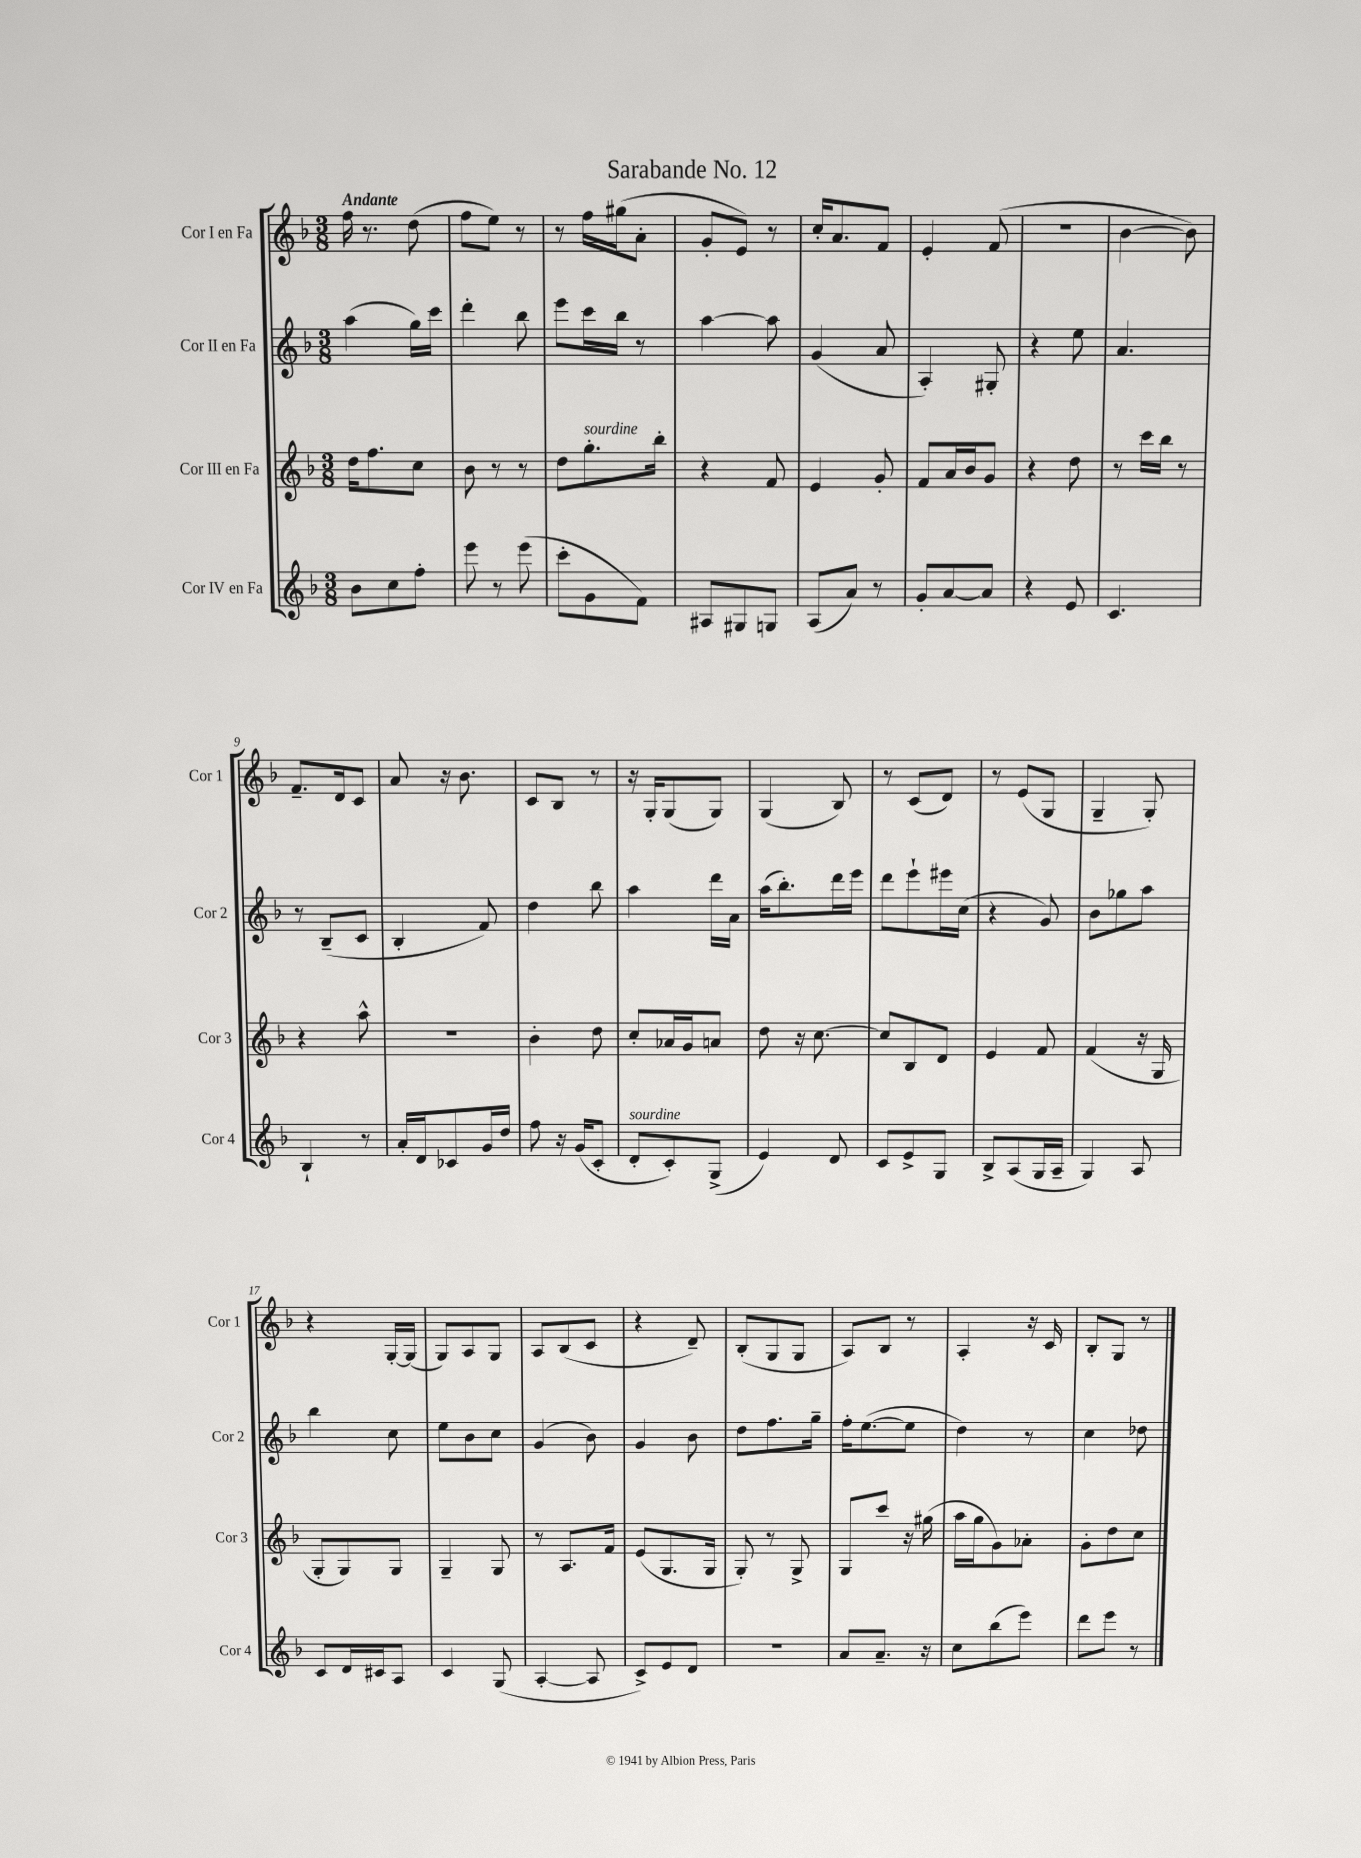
\header { title = "Sarabande No. 12" }
<<
\new StaffGroup <<
\new Staff = "s0" \with { instrumentName = "Cor I en Fa" shortInstrumentName = "Cor 1" } {
    \clef treble \key f \major \numericTimeSignature \time 3/8 \tempo "Andante"
    f''16 r8. d''8( |
    f''8 e''8) r8 |
    r8 f''16 gis''16( a'8-. |
    g'8-. e'8) r8 |
    c''16-. a'8. f'8 |
    e'4-. f'8( |
    R4. |
    bes'4~ bes'8) |
    f'8.-- d'16 c'8 |
    a'8 r16 bes'8. |
    c'8 bes8 r8 |
    r16 g16-. g8( g8) |
    g4( bes8) |
    r8 c'8( d'8) |
    r8 e'8( g8 |
    g4-- g8-.) |
    r4 g16~-. g16( |
    g8) a8 g8 |
    a8 bes8( c'8 |
    r4 d'8--) |
    bes8-.( g8 g8 |
    a8) bes8 r8 |
    a4-. r16 c'16 |
    bes8-. g8 r8 \bar "|." |
}
\new Staff = "s1" \with { instrumentName = "Cor II en Fa" shortInstrumentName = "Cor 2" } {
    \clef treble \key f \major \numericTimeSignature \time 3/8
    a''4( g''16) c'''16 |
    d'''4-. bes''8 |
    e'''8 c'''16 bes''16 r8 |
    a''4~ a''8 |
    g'4( a'8 |
    a4-.) gis8-. |
    r4 e''8 |
    a'4. |
    r8 bes8--( c'8 |
    bes4-. f'8) |
    d''4 bes''8 |
    a''4 d'''16 a'16 |
    a''16( bes''8.-.) d'''16 e'''16 |
    d'''8 e'''8-! eis'''16 c''16( |
    r4 g'8) |
    bes'8 ges''8 a''8 |
    bes''4 c''8 |
    e''8 bes'8 c''8 |
    g'4( bes'8) |
    g'4 bes'8 |
    d''8 f''8. g''16-- |
    f''16-. e''8.~( e''8 |
    d''4) r8 |
    c''4 des''8 \bar "|." |
}
\new Staff = "s2" \with { instrumentName = "Cor III en Fa" shortInstrumentName = "Cor 3" } {
    \clef treble \key f \major \numericTimeSignature \time 3/8
    d''16 f''8. c''8 |
    bes'8 r8 r8 |
    d''8 g''8.-.^\markup { \italic "sourdine" } bes''16-. |
    r4 f'8 |
    e'4 g'8-. |
    f'8 a'16 bes'16 g'8 |
    r4 d''8 |
    r8 c'''16 bes''16 r8 |
    r4 a''8-^ |
    r4. |
    bes'4-. d''8 |
    c''8-. aes'16 g'16 a'8 |
    d''8 r16 c''8.~ |
    c''8 bes8 d'8 |
    e'4 f'8 |
    f'4( r16 g16 |
    g8-. g8) g8 |
    g4-- g8 |
    r8 a8. f'16 |
    e'8( g8. g16 |
    g8-.) r8 g8-> |
    g8 c'''8 r16 gis''16( |
    a''16 g''16 g'8) aes'8-. |
    g'8-. d''8 c''8 \bar "|." |
}
\new Staff = "s3" \with { instrumentName = "Cor IV en Fa" shortInstrumentName = "Cor 4" } {
    \clef treble \key f \major \numericTimeSignature \time 3/8
    bes'8 c''8 f''8-. |
    e'''8 r8 e'''8( |
    c'''8-. g'8 f'8) |
    ais8 gis8 g8 |
    a8( a'8) r8 |
    g'8-. a'8~ a'8 |
    r4 e'8 |
    c'4. |
    bes4-! r8 |
    a'16-. d'16 ces'8 g'16 d''16 |
    f''8 r16 g'16( c'8-. |
    d'8-.^\markup { \italic "sourdine" } c'8-.) g8->( |
    e'4) d'8 |
    c'8 e'8-> g8 |
    bes8-> a8( g16 a16-- |
    g4) a8 |
    c'8 d'16 cis'16 a8 |
    c'4 g8( |
    a4~-. a8 |
    c'8->) e'8 d'8 |
    R4. |
    a'8 a'8.-- r16 |
    c''8 bes''8( e'''8) |
    d'''8 e'''8 r8 \bar "|." |
}
>>
>>
